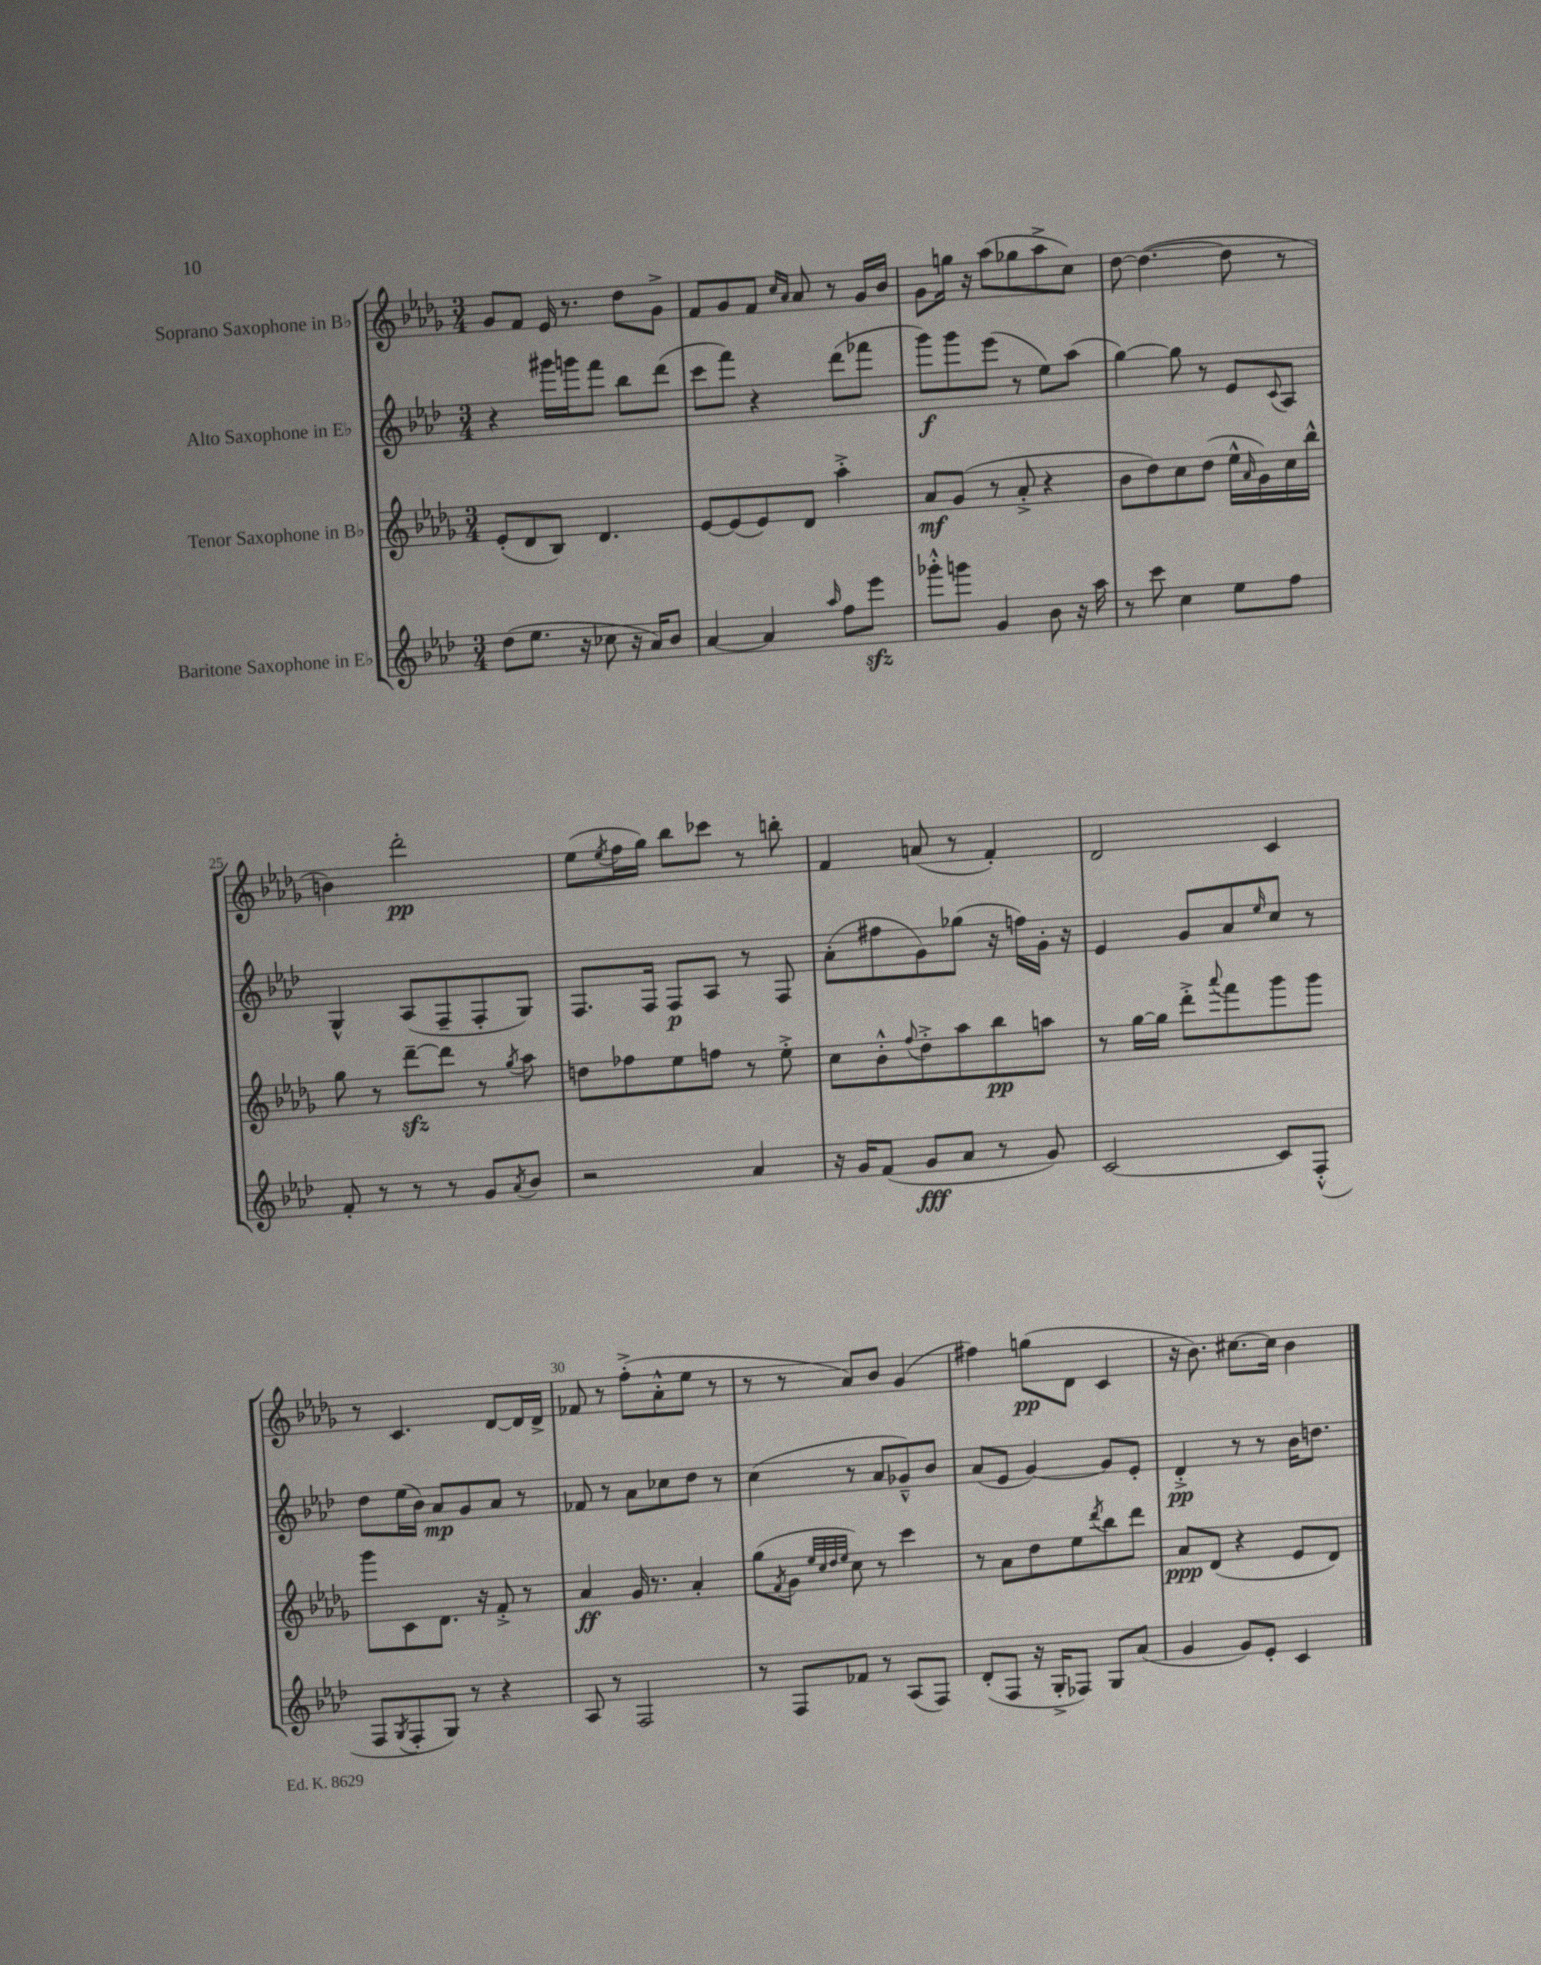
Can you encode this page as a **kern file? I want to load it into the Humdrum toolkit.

**kern	**kern	**kern	**kern
*staff4	*staff3	*staff2	*staff1
*clefG2	*clefG2	*clefG2	*clefG2
*k[b-e-a-d-]	*k[b-e-a-d-g-]	*k[b-e-a-d-]	*k[b-e-a-d-g-]
*M3/4	*M3/4	*M3/4	*M3/4
(8dd-	(8e-'	4r	8g-
8.ee-	8d-	.	8f
.	8B-)	16ggg#	16e-
16r	.	16ggg	8.r
8cc-	4.d-	8fff	.
16r	.	8bb-	8dd-
16a-)	.	.	.
8b-	.	(8ddd-	8g-^
=	=	=	=
[4a-	[8e-	8ccc	8f
.	(8e-]	8fff)	8g-
4a-]	8e-)	4r	8f
.	.	.	16qqcc
.	.	.	16qqa-
.	8d-	.	8a-
16qqaa-	.	.	.
8ff	4aa-'^	(8ddd-	8r
8eee-	.	8fff-	16g-
.	.	.	16b-
=	=	=	=
8ggg-'^^	8a-	8ggg)	8g-
8ggg	(8g-	8ggg	16gg
.	.	.	16r
4g	8r	(8eee-	(8aa-
.	8a-'^	8r	8gg-
8b-	4r	8ee-)	8aa-^
16r	.	(8aa-	8cc)
16aa-	.	.	.
=	=	=	=
8r	8b-	[4gg)	[8dd-
8ccc	8dd-)	.	(4.dd-_
4cc	8cc	8gg]	.
.	(8dd-	8r	.
8ee-	16ee-^^	8e-	8dd-]
.	16qqa-	.	.
.	16g-)	.	.
.	.	8qqc	.
8ff	16cc	8A-	8r
.	16bb-^^	.	.
=	=	=	=
8f'	8gg-	4G^^	4b)
8r	8r	.	.
8r	[8ddd-~	(8A-	2ddd-'
8r	8ddd-]	8F~	.
8g	8r	8F'	.
8qa-	8qgg-	.	.
8b-	8aa-	8G)	.
=	=	=	=
2r	8dd	8.F	(8ee-
.	.	.	8qee-
.	8ff-	.	16ff
.	.	16F	16gg-)
.	8ee-	8F	8bb-
.	8ff	8A-	8ccc-
4a-	8r	8r	8r
.	8ee-'^	8F	8bb'
=	=	=	=
16r	8cc	(8a-'	4f
16g	.	.	.
(8f	8b-'^^	8ff#	.
.	8qqff	.	.
8g	8dd-'^	8g)	(8a
8a-	8aa-	(8gg-	8r
8r	8bb-	16r	4f')
.	.	16ff)	.
8g)	8aa	16g'	.
.	.	16r	.
=	=	=	=
[2c	8r	4e-	2d-
.	[16gg-	.	.
.	16gg-]	.	.
.	8ddd-'^	8g	.
.	8qqaaa-	.	.
.	8fff	8a-	.
.	.	16qqee-	.
8c]	8ggg-	8cc	4c
(8F'^^	8ggg-	8r	.
=	=	=	=
8F	8ggg-	8dd-	8r
8qG	.	.	.
8F'	8c	(16ee-	4.c
.	.	16b-)	.
8G)	8.d-	8a-	.
8r	.	8g	.
.	16r	.	.
4r	8f'^	8a-	[8d-
.	8r	8r	16d-]
.	.	.	16d-^
=	=	=	=
8A-	4a-	8f-	8f-
8r	.	8r	8r
2F	16g-	8a-	(8ff'^
.	8.r	.	.
.	.	8cc-	8a-'^^
.	4a-'	8dd-	8ee-
.	.	8r	8r
=	=	=	=
8r	(8gg-	(4cc	8r
.	8qf	.	.
8F	8g-	.	8r
.	32qqee-	.	.
.	32qqcc	.	.
.	32qqdd-	.	.
.	32qqee-	.	.
8f-	8cc)	8r	8a-)
8r	8r	8a-	8b-
(8A-	4ccc	8g-~^^)	(4g-
8F)	.	8b-	.
=	=	=	=
(8d-'	8r	(8a-	4ff#)
8F	8a-	8e-	.
16r	8dd-	[4g)	(8gg
16G'^	.	.	.
8F-)	8ee-	.	8d-
.	8qddd-	.	.
8G	8bb-	8g]	4c
(8a-	8ddd-	8e-'	.
=	=	=	=
4g	8a-	4d-'^	16r
.	.	.	8.b-)
.	(8d-	.	.
8g)	4r	8r	[8.cc#
8e-'	.	8r	.
.	.	.	16cc#]
4c	8e-	16b-	4b-
.	.	8.dd	.
.	8d-)	.	.
==	==	==	==
*-	*-	*-	*-
